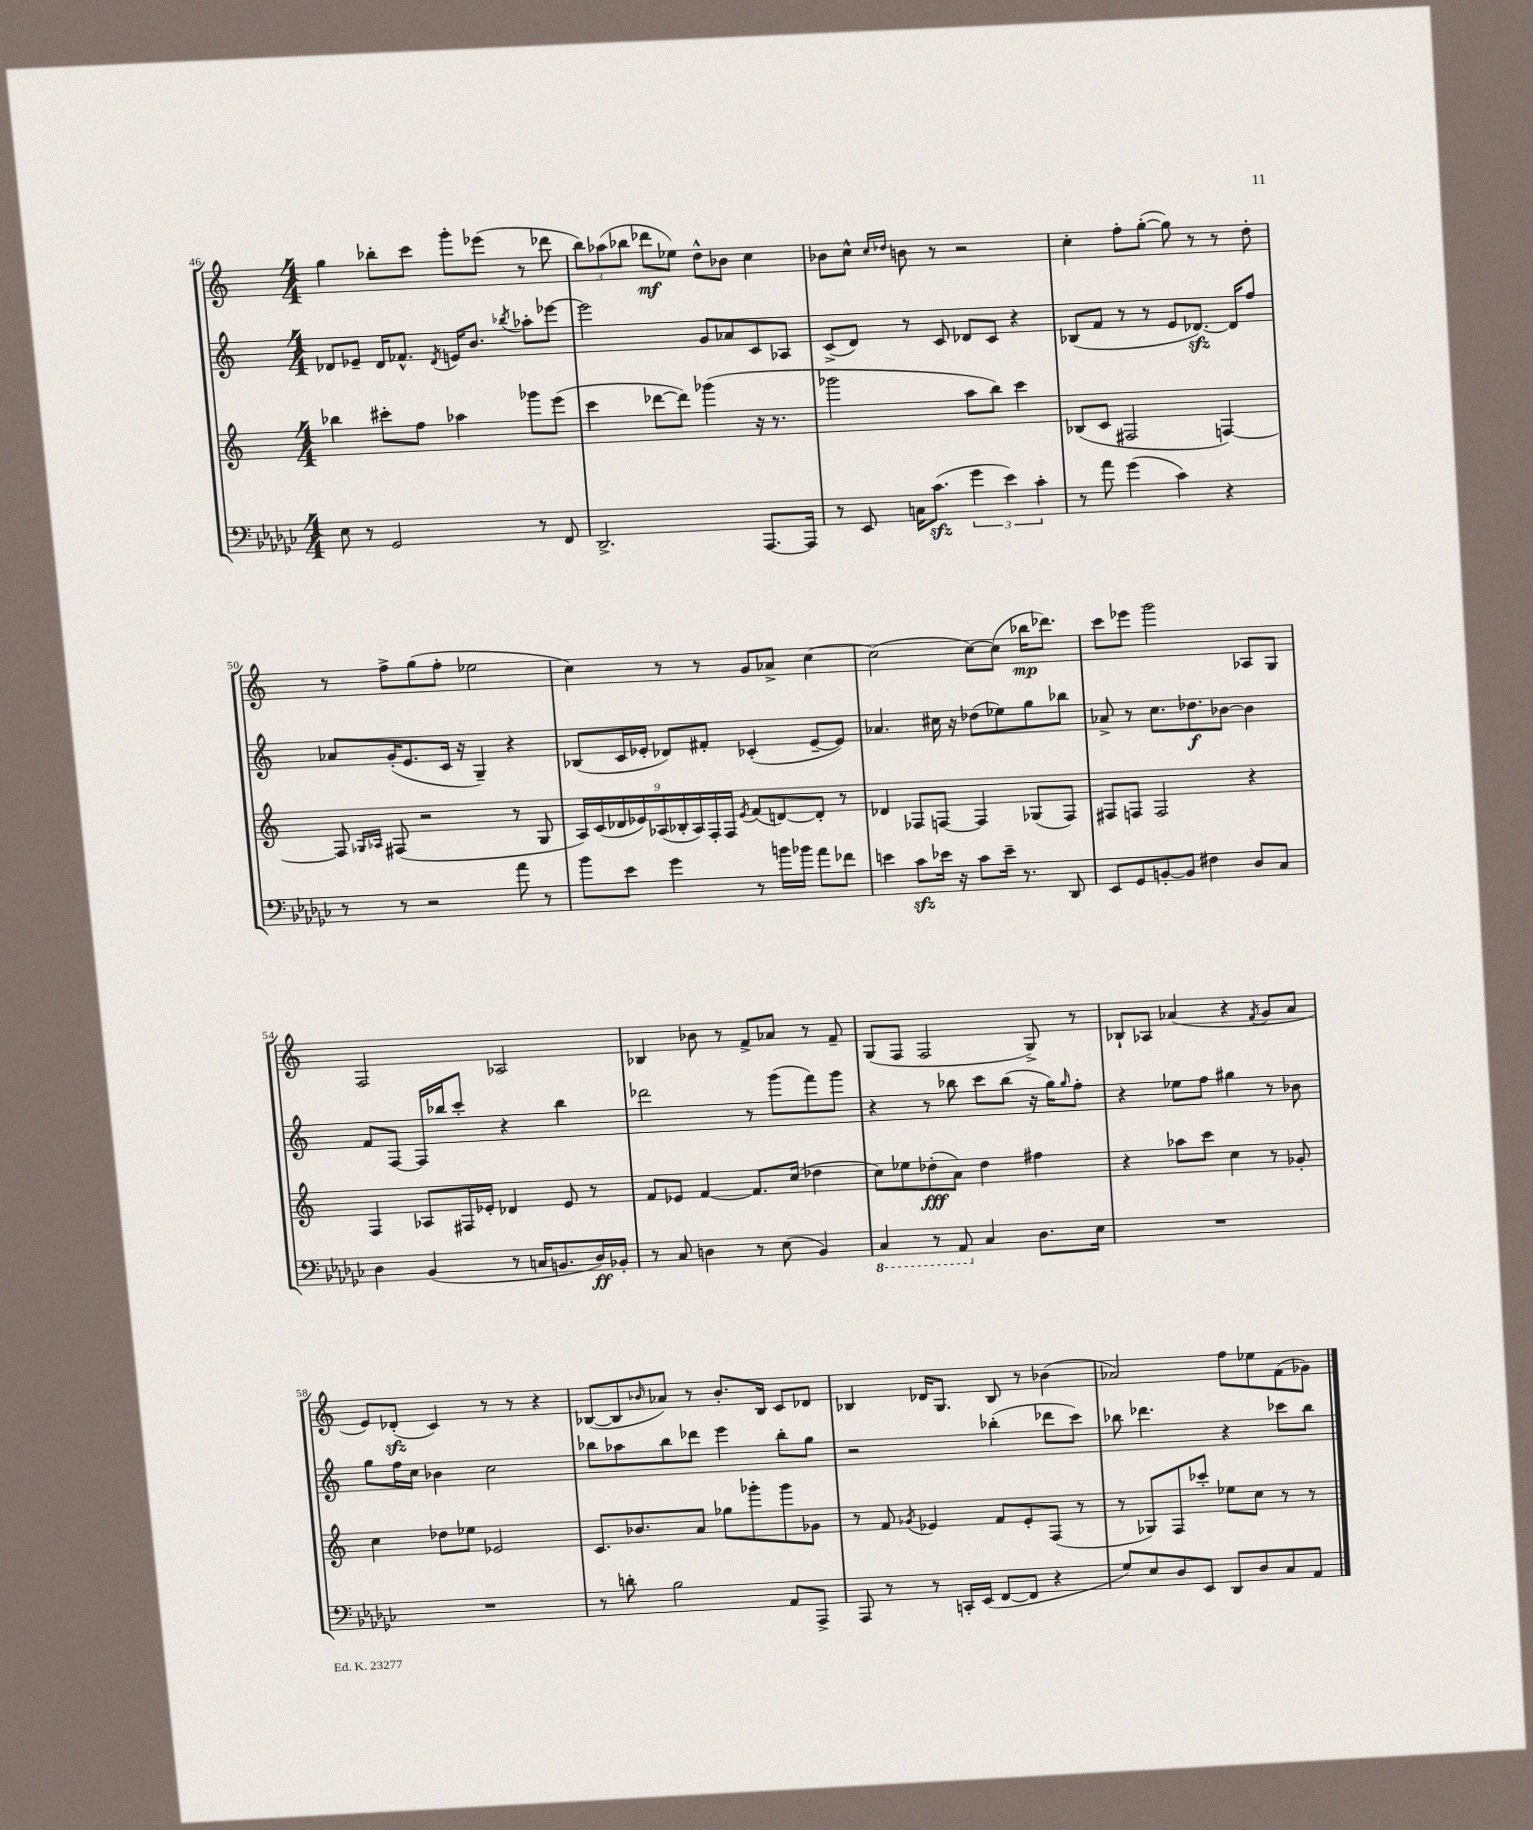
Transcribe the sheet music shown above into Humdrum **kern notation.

**kern	**dynam	**kern	**dynam	**kern	**dynam	**kern	**dynam
*part4	*part4	*part3	*part3	*part2	*part2	*part1	*part1
*staff4	*staff4	*staff3	*staff3	*staff2	*staff2	*staff1	*staff1
*clefF4	*	*clefG2	*	*clefG2	*	*clefG2	*
*k[b-e-a-d-g-c-]	*	*k[]	*	*k[]	*	*k[]	*
*M4/4	*	*M4/4	*	*M4/4	*	*M4/4	*
=46	=46	=46	=46	=46	=46	=46	=46
8E-\	.	4bb-X\	.	8d-X/L	.	4gg\	.
8r	.	.	.	8e-X~/J	.	.	.
2GG-/	.	8ccc#X'\L	.	16d-/KL	.	8bb-X'\L	.
.	.	.	.	8.f-X^^/J	.	.	.
.	.	8ff\J	.	.	.	8ccc\J	.
.	.	.	.	8qd-/	.	.	.
.	.	4aa-X\	.	16en/KL	.	8ggg'\L	.
.	.	.	.	8.b/J	.	.	.
.	.	.	.	.	.	(8eee-X\J	.
.	.	.	.	8qbb-X/	.	.	.
8r	.	8ggg-X\L	.	8aa-X'\L	.	8r	.
8FF/	.	(8eee\J	.	[8eee-X\J	.	8ddd-X\	.
=47	=47	=47	=47	=47	=47	=47	=47
2.DD-^/	.	4ccc\	.	2eee-\]	.	12bb\L)	.
.	.	.	.	.	.	(12aa-X\	.
.	.	.	.	.	.	12bb-X\J	.
.	.	[8ddd-X\L	.	.	.	8ddd-X\L	mf
.	.	8ddd-\J])	.	.	.	8ee-X\J)	.
.	.	(4ggg-X\	.	8g/L	.	8dd^^\L	.
.	.	.	.	8a-X/	.	8b-X\J	.
[8.AAA-/L	.	16r	.	8c/	.	4cc\	.
.	.	8.r	.	.	.	.	.
.	.	.	.	8A-X/J	.	.	.
16AAA-/Jk]	.	.	.	.	.	.	.
=48	=48	=48	=48	=48	=48	=48	=48
8r	.	2ggg-X\	.	(8c^/L	.	8b-X\L	.
8EE-/	.	.	.	8d/J)	.	8cc^^\J	.
.	.	.	.	.	.	16qqcc/LL	.
.	.	.	.	.	.	16qqdd-X/JJ	.
16Cn\KL	.	.	.	8r	.	8bn\	.
(8.c-zz\J	.	.	.	.	.	.	.
.	.	.	.	8c/	.	8r	.
6g-\	.	8aa\L	.	8d-X/L	.	2r	.
.	.	8bb\J)	.	8c/J	.	.	.
6e-\)	.	.	.	.	.	.	.
.	.	4ccc\	.	4r	.	.	.
6c-'\	.	.	.	.	.	.	.
=49	=49	=49	=49	=49	=49	=49	=49
8r	.	(8B-X/L	.	(8B-X/L	.	4cc'\	.
8a-\	.	8c/J	.	8f/J	.	.	.
(4g-\	.	2F#X/	.	8r	.	8ff'\L	.
.	.	.	.	8r	.	([8gg'\J	.
4c-\)	.	.	.	8e/L	.	8gg\])	.
.	.	.	.	[8.d-Xzz/J)	.	8r	.
4r	.	[4Fn/)	.	.	.	8r	.
.	.	.	.	16d-/KL]	.	.	.
.	.	.	.	8ff/J	.	8dd'\	.
!!LO:LB:g=z
=50	=50	=50	=50	=50	=50	=50	=50
8r	.	8F/]	.	8a-X/L	.	8r	.
.	.	16qqG-X/LL	.	.	.	.	.
.	.	16qqA-X/JJ	.	.	.	.	.
8r	.	(8F#X/	.	(16g'/K	.	8ff^\L	.
.	.	.	.	8.e/	.	.	.
2r	.	2r	.	.	.	(8gg\	.
.	.	.	.	16c/Jk	.	8ff'\J	.
.	.	.	.	16r	.	.	.
.	.	.	.	4G~/)	.	2ee-X\	.
8a-\	.	8r	.	4r	.	.	.
8r	.	8G-/	.	.	.	.	.
=51	=51	=51	=51	=51	=51	=51	=51
8b-\L	.	18A/LL)	.	(8B-X/L	.	4cc\)	.
.	.	(18c/	.	.	.	.	.
.	.	18d-X/	.	.	.	.	.
8e-\J	.	.	.	16c/L	.	.	.
.	.	18e-X/)	.	.	.	.	.
.	.	.	.	16e-X'/JJ	.	.	.
.	.	(18A-X/	.	.	.	.	.
4g-\	.	.	.	8d-X/L)	.	8r	.
.	.	18B-X'/	.	.	.	.	.
.	.	18A-/)	.	.	.	.	.
.	.	.	.	8f#X'/J	.	8r	.
.	.	18F'/	.	.	.	.	.
.	.	18F/JJ	.	.	.	.	.
.	.	8qe-/	.	.	.	.	.
8r	.	(8f/L	.	(4c-X'/	.	8g/L	.
16bn\LL	.	[8dn/)	.	.	.	8a-X^/J	.
16b-X\JJ	.	.	.	.	.	.	.
8a-\L	.	8d'/J]	.	[8e-~/L	.	[4cc\	.
8f-X\J	.	8r	.	8e-/J])	.	.	.
=52	=52	=52	=52	=52	=52	=52	=52
4en\	.	4d-X/	.	4.a-X/	.	(2cc\]	.
8c-zz\L	.	8F-X/L	.	.	.	.	.
16e-X\Jk	.	[8Fn/J	.	16cc#X\	.	.	.
16r	.	.	.	16r	.	.	.
8c-\L	.	4F/]	.	(8dd-X\L	.	[8cc\L)	.
16e-~\Jk	.	.	.	8ee-X\)	.	(8cc\J]	.
8.r	.	.	.	.	.	.	.
.	.	(8G-X/L	.	8gg\	.	16bb-X\KL	mp
.	.	.	.	.	.	8.ddd-X\J)	.
8DD-/	.	8F/J)	.	8bb-X\J	.	.	.
=53	=53	=53	=53	=53	=53	=53	=53
8EE-/L	.	8F#X/L	.	8a-X^/	.	8ccc\L	.
8GG-/	.	8Fn/J	.	8r	.	8eee-X\J	.
[8BBn'/	.	2F/	.	8.cc\L	.	2ggg\	.
8BB/J]	.	.	.	.	.	.	.
.	.	.	.	8.dd-X\	f	.	.
4F#X\	.	.	.	.	.	.	.
.	.	.	.	[8b-X\J	.	.	.
8D-/L	.	4r	.	4b-\]	.	8A-X/L	.
8C-/J	.	.	.	.	.	8G/J	.
!!LO:LB:g=z
=54	=54	=54	=54	=54	=54	=54	=54
4D-\	.	4F/	.	8f/L	.	2F/	.
.	.	.	.	[8F/J	.	.	.
(4BB-/	.	8A-X/L	.	16F/LL]	.	.	.
.	.	.	.	16bb-X/J	.	.	.
.	.	16F#X/L	.	8ccc'/J	.	.	.
.	.	16e-X'/JJ	.	.	.	.	.
8r	.	4d-X/	.	4r	.	2A-X/	.
16Cn/KL	.	.	.	.	.	.	.
8.BBn/	.	.	.	.	.	.	.
.	.	8e-/	.	4bb-\	.	.	.
16D-/L)	ff	8r	.	.	.	.	.
16BB-X'/JJ	.	.	.	.	.	.	.
=55	=55	=55	=55	=55	=55	=55	=55
8r	.	8f/L	.	2ddd-X\	.	4B-X/	.
8C-/	.	8e-X/J	.	.	.	.	.
4Dn\	.	[4f/	.	.	.	8b-X\	.
.	.	.	.	.	.	8r	.
8r	.	8.f/L]	.	8r	.	8f^/L	.
(8E-\	.	.	.	(8ggg\L	.	8a-X/J	.
.	.	(16cc/Jk	.	.	.	.	.
4BB-/)	.	4dd-X\	.	8fff\)	.	8r	.
.	.	.	.	8ggg\J	.	8f~/	.
=56	=56	=56	=56	=56	=56	=56	=56
*8ba	*	*	*	*	*	*	*
4CC-/	.	8cc\L)	.	4r	.	(8G/L	.
.	.	8ee-X\	.	.	.	8F/J	.
8r	.	(8dd-X'\	fff	8r	.	2F/	.
8AAA-/	.	8a\J)	.	8bb-X\	.	.	.
*X8ba	*	*	*	*	*	*	*
4C-/	.	4dd-\	.	8ccc\L	.	.	.
.	.	.	.	(8bb-\J	.	.	.
8.D-\L	.	4ff#X\	.	16r	.	8G^/)	.
.	.	.	.	16gg\KL)	.	.	.
.	.	.	.	16qqgg/	.	.	.
.	.	.	.	8ff'\J	.	8r	.
16E-\Jk	.	.	.	.	.	.	.
=57	=57	=57	=57	=57	=57	=57	=57
1r	.	4r	.	4r	.	8B-X`/L	.
.	.	.	.	.	.	8A-X/J	.
.	.	8aa-X\L	.	8ee-X\L	.	(4a-X/	.
.	.	8ccc\J	.	8ff\J	.	.	.
.	.	4cc\	.	4gg#X\	.	4r	.
.	.	.	.	.	.	8qf/	.
.	.	8r	.	8r	.	8g/L	.
.	.	8g-X'/	.	8b-X\	.	8a-/J	.
!!LO:LB:g=z
=58	=58	=58	=58	=58	=58	=58	=58
1r	.	4cc\	.	8gg\L	.	8e/L)	.
.	.	.	.	16ff\L	.	(8d-Xzz'/J	.
.	.	.	.	16cc\JJ	.	.	.
.	.	8dd-X\L	.	4b-X\	.	4c/)	.
.	.	8ee-X\J	.	.	.	.	.
.	.	2e-X/	.	2cc\	.	8r	.
.	.	.	.	.	.	8r	.
.	.	.	.	.	.	4r	.
=59	=59	=59	=59	=59	=59	=59	=59
8r	.	8.c/L	.	8bb-X\L	.	([8B-X/L	.
8dn'\	.	.	.	8aa-X\	.	8B-/]	.
.	.	8.b-X/	.	.	.	.	.
.	.	.	.	.	.	16qqb-X/	.
2B-\	.	.	.	8bb-\	.	8a-X/J)	.
.	.	8a/J	.	8ddd-X\J	.	8r	.
.	.	8gg-X\L	.	4eee\	.	8.b-'/L	.
.	.	8ggg-X'\	.	.	.	.	.
.	.	.	.	.	.	16B-/Jk	.
8AA-/L	.	8ggg-\	.	8bb-'\L	.	8c/L	.
8AAA-^/J	.	8g-X\J	.	8gg\J	.	8d-X/J	.
=60	=60	=60	=60	=60	=60	=60	=60
8AAA-/	.	8r	.	2r	.	4B-X/	.
8r	.	8f/	.	.	.	.	.
.	.	8qg-X/	.	.	.	.	.
8r	.	4e-X/	.	.	.	16d-X/KL	.
.	.	.	.	.	.	8.G/J	.
16CCn'/LL	.	.	.	.	.	.	.
(16EE-/JJ	.	.	.	.	.	.	.
[8FF/L	.	8f/L	.	(4bb-X'\	.	8B-/	.
8FF/J]	.	8e-'/	.	.	.	8r	.
4r	.	(8F/J	.	8ddd-X\L	.	(4b-X\	.
.	.	8r	.	8ccc\J)	.	.	.
=61	=61	=61	=61	=61	=61	=61	=61
8G-/L)	.	8r	.	8bb-X\	.	2a-X/)	.
8E-/	.	8G-X/L)	.	4.ddd-X\	.	.	.
8D-/	.	8F/	.	.	.	.	.
8EE-/J	.	8ccc-X'/J	.	.	.	.	.
8DD-/L	.	8ee-X\L	.	4r	.	8ff\L	.
8D-/	.	8cc\J	.	.	.	8ee-X\	.
8C-/	.	8r	.	8ccc-X\L	.	(8f\	.
8AA-/J	.	8r	.	8bb-\J	.	8g-X\J)	.
==	==	==	==	==	==	==	==
*-	*-	*-	*-	*-	*-	*-	*-
